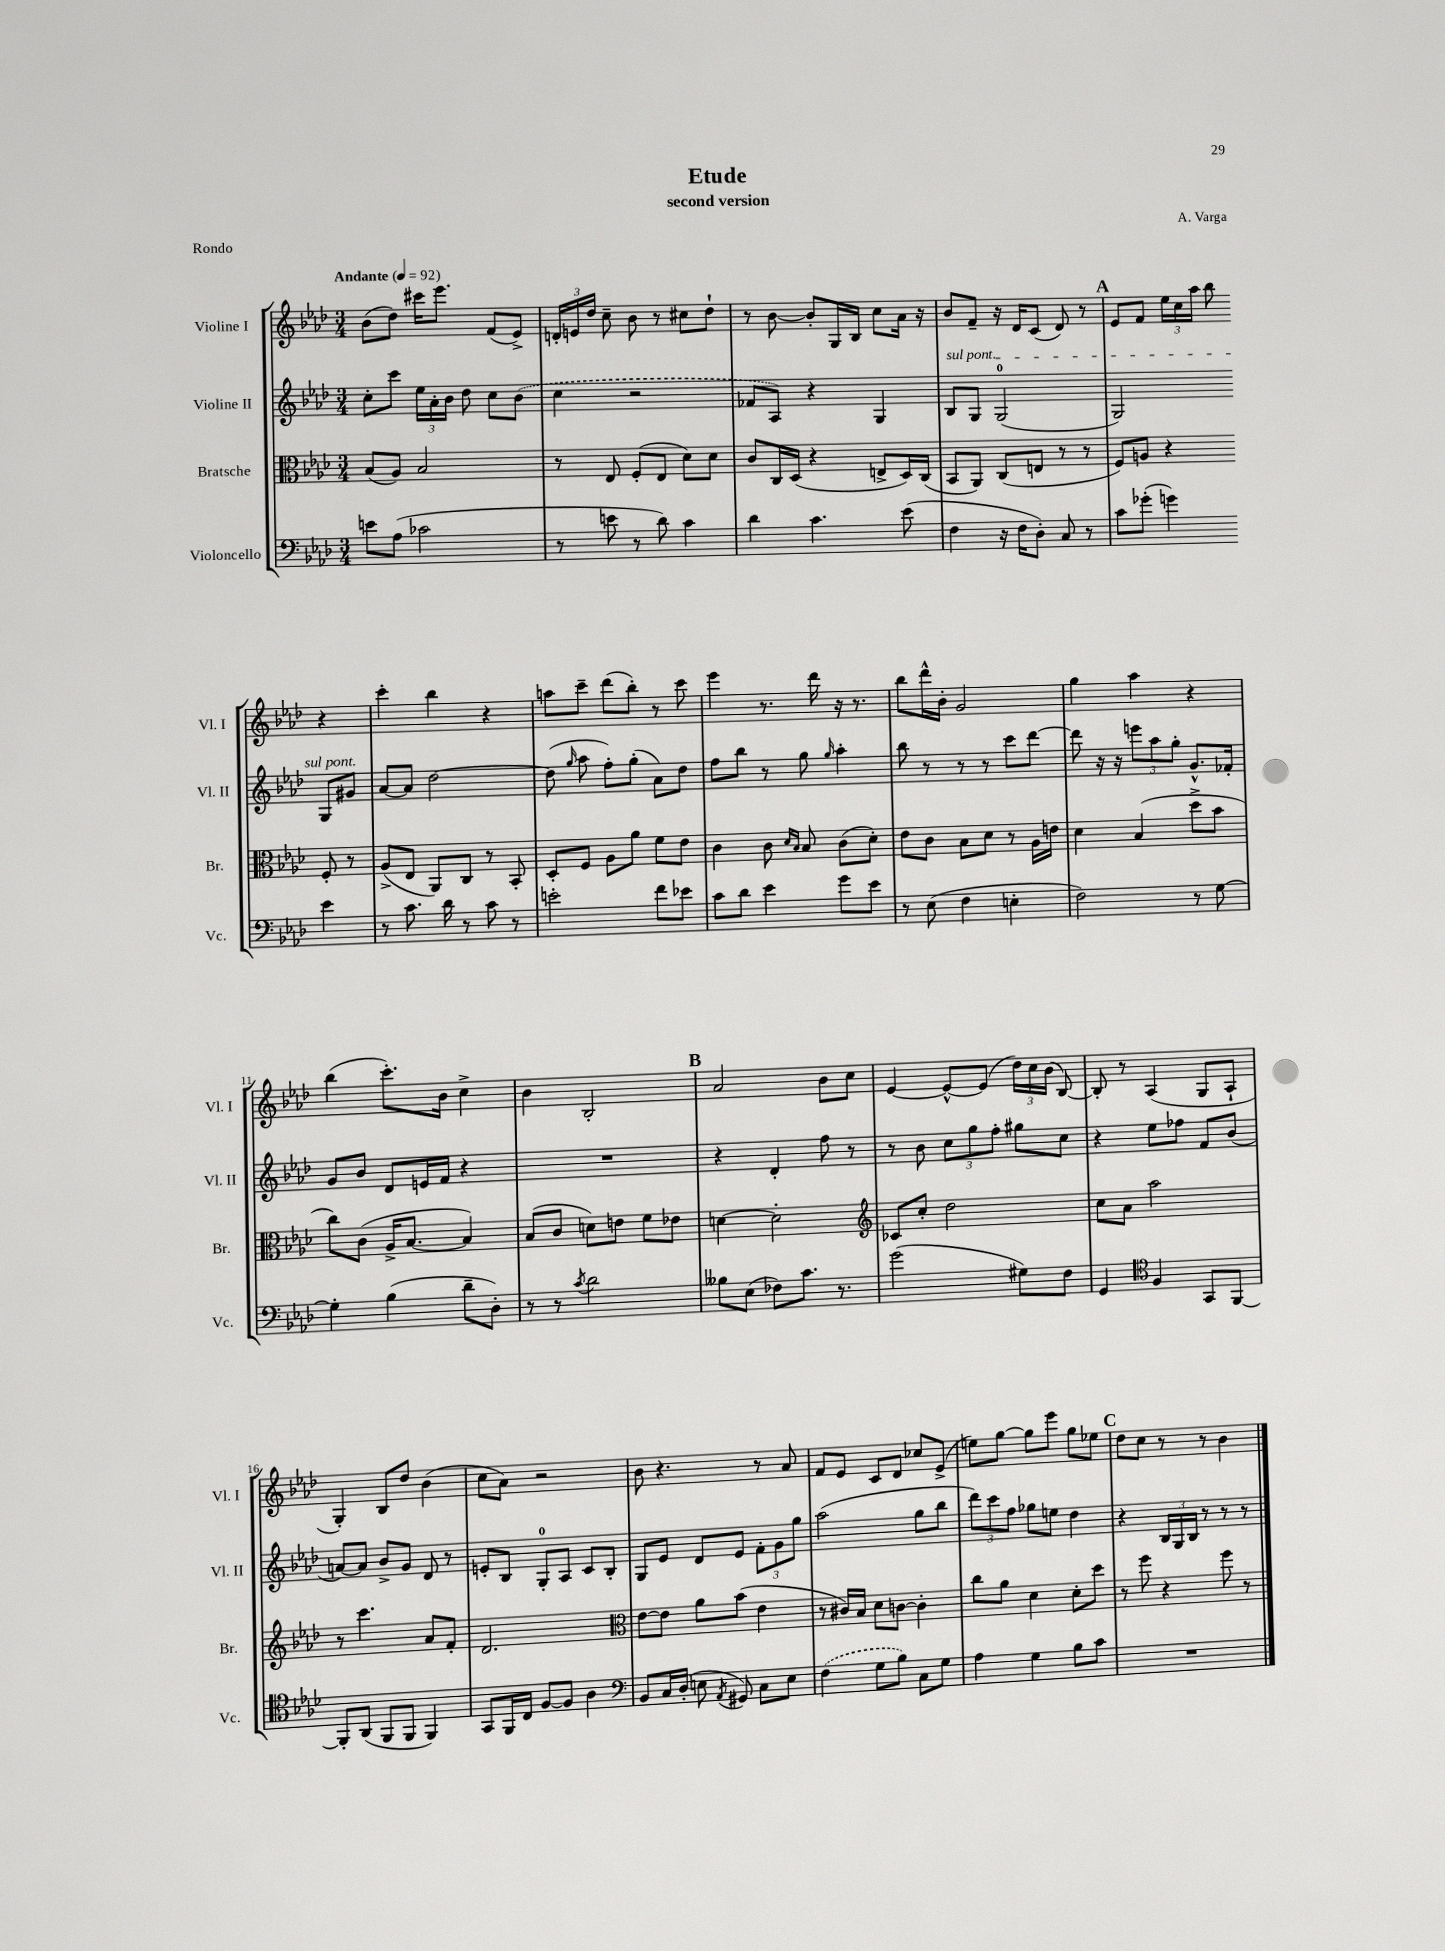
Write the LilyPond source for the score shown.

\header { title = "Etude" composer = "A. Varga" subtitle = "second version" piece = "Rondo" }
<<
\new StaffGroup <<
\new Staff = "s0" \with { instrumentName = "Violine I" shortInstrumentName = "Vl. I" } {
    \clef treble \key aes \major \numericTimeSignature \time 3/4 \tempo "Andante" 4 = 92
    \autoBeamOff bes'8[( des''8]) cis'''16[ ees'''8.] f'8[( ees'8]->) |
    \tuplet 3/2 { d'16[-. e'16 des''16] } c''8-- bes'8 r8 cis''8[ des''8]-! |
    r8 bes'8~ bes'8[-. g16 bes16] c''8[ aes'16] r16 |
    bes'8[ f'8]-- r16 des'16[ c'8]( des'8) r8 |
    \mark \markup { \bold "A" } ees'8[ f'8] \tuplet 3/2 { ees''16[ c''16 aes''16] } bes''8 r4 |
    c'''4-. bes''4 r4 |
    a''8[ c'''8]-- des'''8[( bes''8]-.) r8 c'''8 |
    ees'''4 r8. des'''16 r16 r8. |
    bes''8[ des'''16-^ bes'16]-. g'2 |
    g''4 aes''4 r4 |
    bes''4( c'''8.[-.) bes'16] c''4-> |
    bes'4 bes2-. |
    \mark \markup { \bold "B" } aes'2 bes'8[ c''8] |
    ees'4~ ees'8[~-^ ees'8]( \tuplet 3/2 { des''16[) c''16 bes'16]( } bes8~) |
    bes8-. r8 aes4( g8[ aes8]-! |
    g4-.) bes8[ des''8] bes'4( |
    c''8[ aes'8]) r2 |
    bes'8 r4. r8 aes'8 |
    f'8[ ees'8] c'8[ des'8] ces''8[ ees'8]->( |
    e''8[) g''8]~ g''8[ ees'''8] g''8[ ees''8] |
    \mark \markup { \bold "C" } des''8[ c''8] r8 r8 bes'4 \bar "|." |
}
\new Staff = "s1" \with { instrumentName = "Violine II" shortInstrumentName = "Vl. II" } {
    \clef treble \key aes \major \numericTimeSignature \time 3/4
    \autoBeamOff c''8[-. c'''8] \tuplet 3/2 { ees''16[ aes'16-. bes'16] } des''8 c''8[ \once \slurDashed bes'8]( |
    c''4 r2 |
    fes'8[ aes8]) r4 g4 |
    \once \override TextSpanner.bound-details.left.text = \markup { \italic "sul pont." } bes8[\startTextSpan g8] g2-0( |
    \mark \markup { \bold "A" } g2) g8[ gis'8]\stopTextSpan |
    aes'8[~ aes'8] des''2~ |
    des''8( \grace { g''16 } aes''8 f''8[-.) g''8]-.( aes'8[) des''8] |
    f''8[ bes''8] r8 g''8 \grace { g''16 } aes''4-. |
    bes''8 r8 r8 r8 c'''8[ des'''8]~ |
    des'''8 r16 r16 \tuplet 3/2 { e'''8[ aes''8 g''8]-. } g'8.[-^ fes'16]-. |
    g'8[ bes'8] des'8[ e'16 f'16] r4 |
    R2. |
    \mark \markup { \bold "B" } r4 des'4-. f''8 r8 |
    r8 bes'8 \tuplet 3/2 { c''8[ g''8 f''8]-. } gis''8[ c''8] |
    r4 ees''8[ fes''8] f'8[ bes'8]( |
    a'8[~) a'8] bes'8[-> g'8] des'8 r8 |
    e'8[-. bes8] g8[-0-. aes8] c'8[ bes8]-. |
    g8[ ees'8] des'8[ ees'8] \tuplet 3/2 { f'8[-. g'8 g''8] } |
    aes''2( g''8[ bes''8] |
    \tuplet 3/2 { des'''8[) c'''8 f''8] } ges''8[ e''8] des''4 |
    \mark \markup { \bold "C" } r4 \tuplet 3/2 { bes16[ g16 bes16] } r8 r8 r8 \bar "|." |
}
\new Staff = "s2" \with { instrumentName = "Bratsche" shortInstrumentName = "Br." } {
    \clef alto \key aes \major \numericTimeSignature \time 3/4
    \autoBeamOff bes8[( aes8]) bes2 |
    r8 ees8 f8[-.( ees8] des'8[) des'8] |
    c'8[ c16 des16]( r4 e8[-> des16) c16]( |
    bes,8[ aes,8]) c8[( e8] r8 r8 |
    \mark \markup { \bold "A" } f8[) a8] r4 f8-. r8 |
    aes8[->( ees8] aes,8[) c8] r8 bes,8-. |
    des8[-. f8] aes8[ aes'8] f'8[ ees'8] |
    c'4 c'8 \grace { des'16[ bes16] } bes8 c'8[( des'8]-.) |
    ees'8[ c'8] bes8[ des'8] r8 aes16[ e'16] |
    des'4 bes4( des''8[-> bes'8] |
    c''8[) c'8]( aes16[-> bes8.]~ bes4) |
    bes8[( c'8] d'8[) e'8] f'8[ ees'8] |
    \mark \markup { \bold "B" } d'4~ d'2-. |
    \clef treble ces'8[ c''8]-. des''2 |
    c''8[ aes'8] aes''2 |
    r8 c'''4. aes'8[ f'8]-. |
    des'2. |
    \clef alto ees'8[~ ees'8] aes'8[ bes'8]( ees'4 |
    r8 cis'16[) bes16] des'8[ c'8]~ c'4-. |
    c''8[ aes'8] des'4 des'8[-. des''8] |
    \mark \markup { \bold "C" } r8 f''8 r4 f''8 r8 \bar "|." |
}
\new Staff = "s3" \with { instrumentName = "Violoncello" shortInstrumentName = "Vc." } {
    \clef bass \key aes \major \numericTimeSignature \time 3/4
    \autoBeamOff e'8[ aes8]( ces'2 |
    r8 e'8 r8 des'8) c'4 |
    des'4 c'4. ees'8( |
    f4 r16 f16[ des8]-.) c8 r8 |
    \mark \markup { \bold "A" } c'8[ ges'8]-.( g'4) ees'4 |
    r8 c'8. des'16 r8 c'8 r8 |
    e'2-. f'8[ ees'8] |
    c'8[ des'8] ees'4 g'8[ ees'8] |
    r8 ees8( f4 e4-. |
    f2) r8 g8~ |
    g4-. bes4( des'8[-- des8]-.) |
    r8 r8 \acciaccatura { c'8 } des'2 |
    \mark \markup { \bold "B" } beses8[ ees8]( fes8[) c'8.] r8. |
    g'2( gis8[) f8] |
    g,4 \clef tenor f4 g,8[ f,8]~ |
    f,8[-. aes,8]( f,8[ f,8] f,4) |
    g,8[ f,16 c16] f8[~ f8] aes4 |
    \clef bass bes,8[ c16 des16]-.( e8 \acciaccatura { aes,8 } gis,8) c8[ e8] |
    \once \slurDashed f4( g8[ bes8]) c8[ g8] |
    aes4 g4 bes8[ c'8] |
    \mark \markup { \bold "C" } R2. \bar "|." |
}
>>
>>
